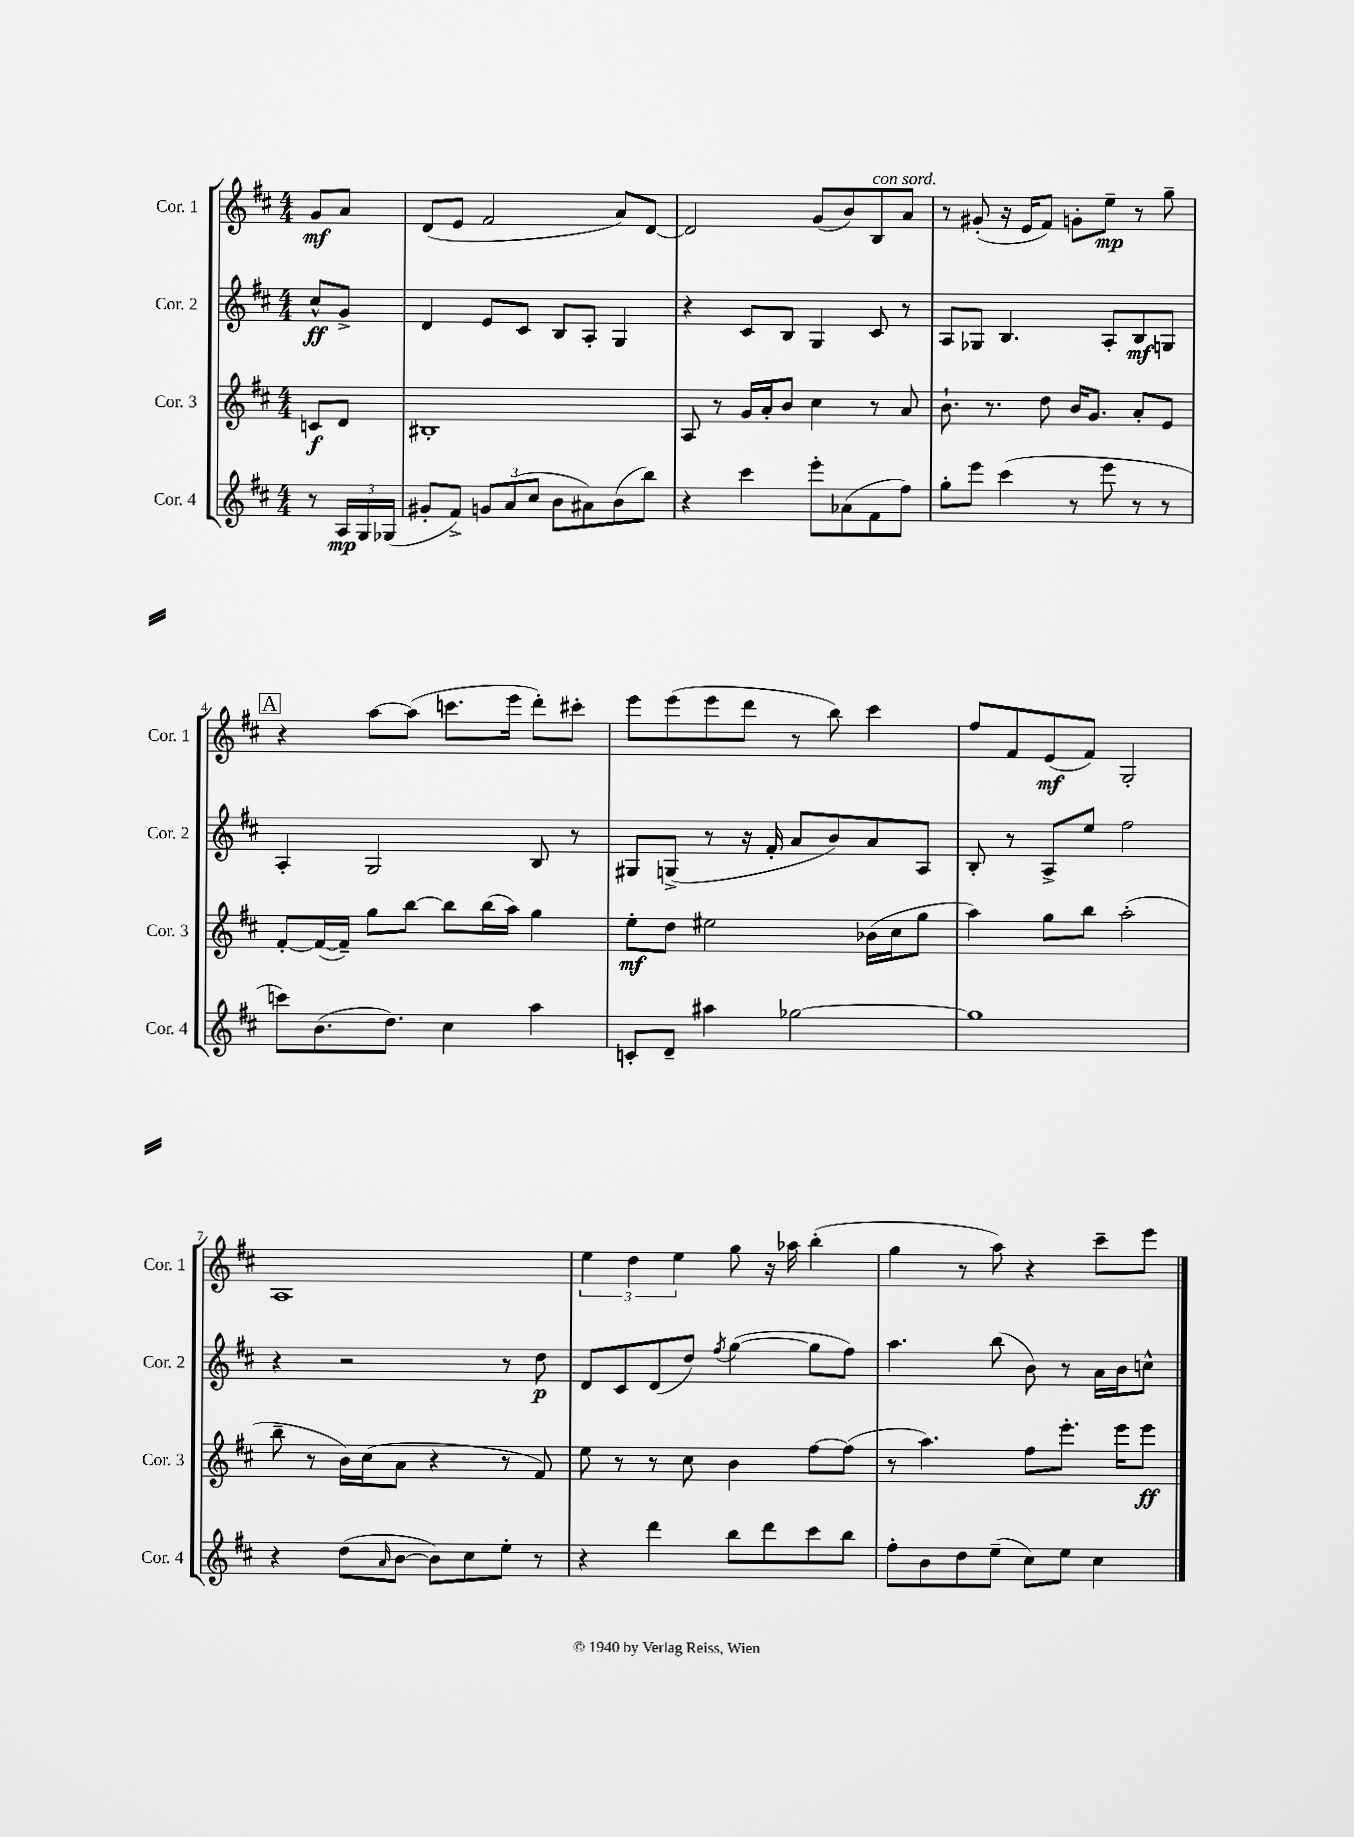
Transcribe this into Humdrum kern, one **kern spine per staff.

**kern	**kern	**kern	**kern
*staff4	*staff3	*staff2	*staff1
*clefG2	*clefG2	*clefG2	*clefG2
*k[f#c#]	*k[f#c#]	*k[f#c#]	*k[f#c#]
*M4/4	*M4/4	*M4/4	*M4/4
8r	8c	8cc#^^	8g
24A	8d	8g^	8a
24G	.	.	.
(24G-	.	.	.
=	=	=	=
8g#'	1B#'	4d	(8d
8f#^)	.	.	8e
12g	.	8e	2f#
(12a	.	.	.
.	.	8c#	.
12cc#	.	.	.
8b	.	8B	.
8a#)	.	8A'	.
(8b	.	4G	8a)
8bb)	.	.	[8d
=	=	=	=
4r	8A	4r	2d]
.	8r	.	.
4ccc#	16g	8c#	.
.	16a'	.	.
.	8b	8B	.
8eee'	4cc#	4G	(8g
(8a-	.	.	8b)
8f#	8r	8c#	8B
8ff#)	8a	8r	8a
=	=	=	=
8gg'	8.b`	8A	8r
8eee	.	8G-	(8g#'
.	8.r	.	.
(4ccc#	.	4.B	16r
.	.	.	16e
.	8dd	.	8f#)
8r	16b	.	8g'
.	8.g	.	.
8eee	.	8A'	8ee~
8r	8a'	8B	8r
8r	8e	8G	8gg~
=	=	=	=
8ccc)	[8f#'	4A'	4r
(8.b	(16f#_	.	.
.	16f#~])	.	.
.	8gg	2G	[8aa
8.dd)	.	.	.
.	[8bb	.	(8aa]
4cc#	8bb]	.	8.ccc
.	(16bb	.	.
.	16aa)	.	16eee
4aa	4gg	8B	8ddd')
.	.	8r	8ccc#'
=	=	=	=
8c'	8ee'	8G#	8eee
8d~	8dd	(8G^	(8eee
4aa#	2ee#	8r	8eee
.	.	16r	8ddd
.	.	16f#'	.
[2gg-	.	8a	8r
.	.	8b)	8bb)
.	(16b-	8a	4ccc#
.	16cc#	.	.
.	8gg	8A	.
=	=	=	=
1gg-]	4aa)	8B'	8ff#
.	.	8r	8f#
.	8gg	8A^	(8e
.	8bb	8ee	8f#)
.	(2aa'	2ff#	2G'
=	=	=	=
4r	8bb~	4r	1A
.	8r	.	.
(8dd	16b)	2r	.
.	(16cc#	.	.
16qqa	.	.	.
[8b	8a	.	.
8b])	4r	.	.
8cc#	.	.	.
8ee'	8r	8r	.
8r	8f#)	8dd	.
=	=	=	=
4r	8ee	8d	6ee
.	8r	8c#	.
.	.	.	6dd
4ddd	8r	(8d	.
.	.	.	6ee
.	8cc#	8dd)	.
.	.	8qff#	.
8bb	4b	([4gg	8gg
8ddd	.	.	16r
.	.	.	16aa-
8ccc#	[8ff#	8gg]	(4bb'
8bb	(8ff#]	8ff#)	.
=	=	=	=
8ff#'	8r	4.aa	4gg
8b	4.aa)	.	.
8dd	.	.	8r
(8ee~	.	(8bb	8aa)
8cc#)	8ff#	8b)	4r
8ee	8.eee'	8r	.
4cc#	.	16a	8ccc#~
.	16eee	16b	.
.	8eee	8cc^^	8eee
==	==	==	==
*-	*-	*-	*-
